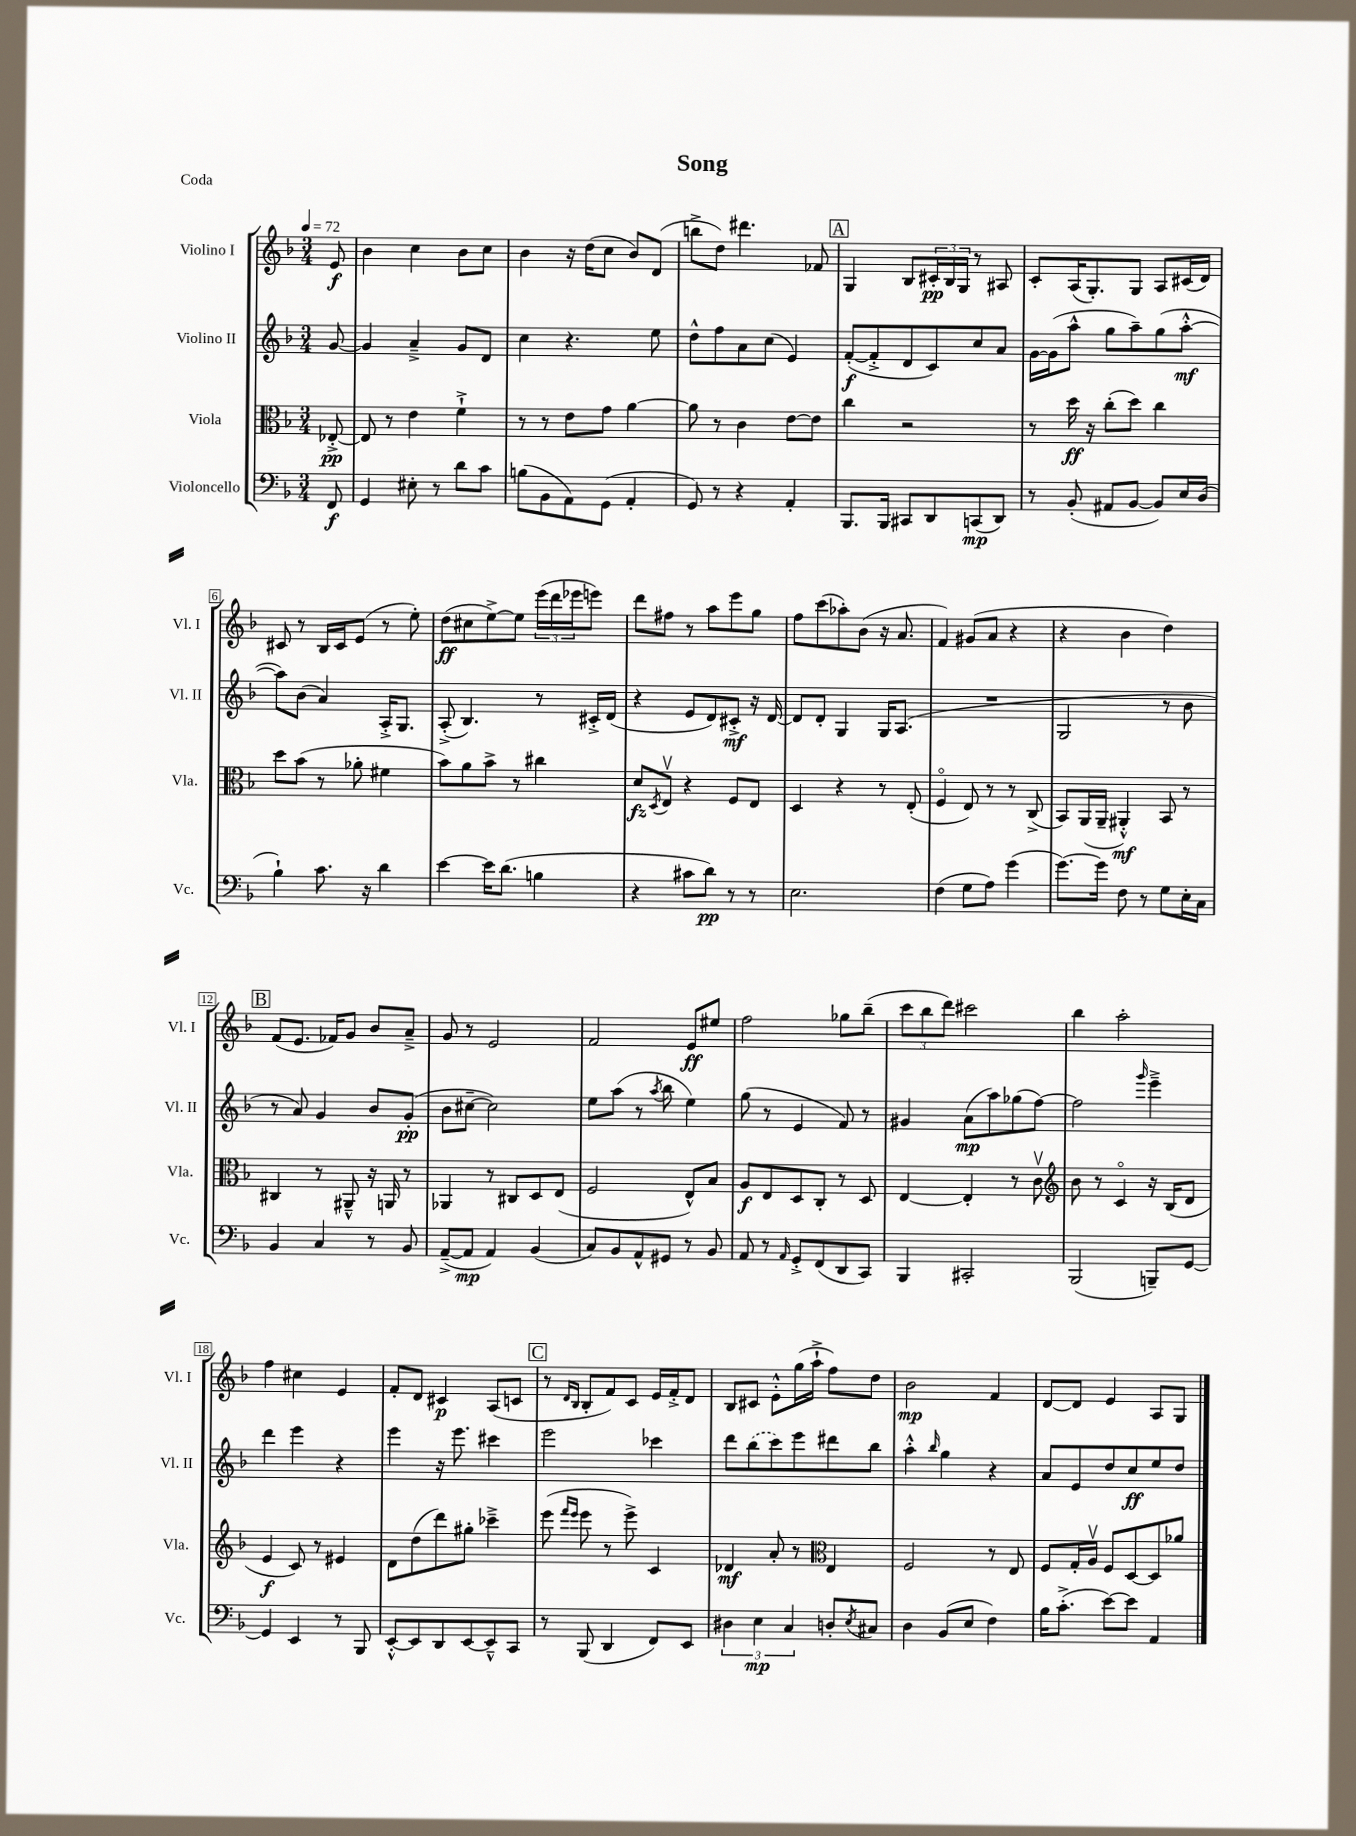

**kern	**kern	**kern	**kern
*staff4	*staff3	*staff2	*staff1
*clefF4	*clefC3	*clefG2	*clefG2
*k[b-]	*k[b-]	*k[b-]	*k[b-]
*M3/4	*M3/4	*M3/4	*M3/4
*MM72	*MM72	*MM72	*MM72
8FF	[8E-'^	[8g	8e
=	=	=	=
4GG	8E-]	4g]	4b-
.	8r	.	.
8E#'	4e	4a~^	4cc
8r	.	.	.
8d	4f`^	8g	8b-
8c	.	8d	8cc
=	=	=	=
(8B	8r	4cc	4b-
8BB-	8r	.	.
8AA)	8e	4.r	16r
.	.	.	(16dd
(8GG	8g	.	8cc
4AA'	[4a	.	8b-)
.	.	8ee	(8d
=	=	=	=
8GG)	8a]	8dd^^	8bb^
8r	8r	8ff	8dd)
4r	4c	8a	4.ddd#
.	.	(8cc	.
4AA'	[8e	4e)	.
.	8e]	.	8f-
=	=	=	=
8.BBB-	4cc	([8f'	4G
.	.	8f'^]	.
16BBB-	.	.	.
8CC#	2r	8d	8B-
8DD	.	8c)	24c#'
.	.	.	24B-
.	.	.	24G
(8CC	.	8cc	8r
8DD)	.	8a	8A#
=	=	=	=
8r	8r	[16g	8c'
.	.	(16g]	.
(8BB-'	16dd	8aa^^	(16A
.	16r	.	8.G')
8AA#	(8cc'	8gg	.
[8BB-	8dd)	8aa~)	8G
8BB-])	4cc	(8gg	8A
16E	.	[8aa'^^	(16c#
(16D	.	.	16d)
=	=	=	=
4B-`)	8dd	8aa])	8c#
.	(8b-	(8b-	8r
8.c	8r	4a)	16B-
.	.	.	16c#
.	8a-'	.	(8e
16r	.	.	.
4d	4f#	16A'^	8r
.	.	8.G	.
.	.	.	8ee')
=	=	=	=
[4e	8b-)	(8A'^	(8dd
.	8a	4.B-)	8cc#
16e]	8b-^	.	[8ee^)
(8.d	.	.	.
.	8r	.	8ee]
4B	4cc#	8r	(24eee
.	.	.	24ddd
.	.	.	24eee-
.	.	16c#'^	8eee)
.	.	(16d	.
=	=	=	=
4r	8d	4r	8ddd
.	8qD	.	.
.	8Ev	.	8ff#
8c#	4r	8e	8r
8d)	.	8d)	8aa
8r	8F	8c#'^	8eee
8r	8E	16r	8gg
.	.	[16d	.
=	=	=	=
2.E	4D	8d]	8ff
.	.	8d'	(8ccc
.	4r	4G	8aa-')
.	.	.	(8b-
.	8r	16G	16r
.	.	(8.A	8.a
.	(8E'	.	.
=	=	=	=
(4F	4Fo	2.r	4f)
8G	8E)	.	(8g#
8A)	8r	.	8a
(4g	8r	.	4r
.	(8C^	.	.
=	=	=	=
[8.g)	8BB-)	2G	4r
.	(16AA	.	.
16g]	16AA~	.	.
8F	4AA#'^^)	.	4b-
8r	.	.	.
8G	8BB-	8r	4dd)
16E'	8r	8b-	.
16C	.	.	.
=	=	=	=
4BB-	4C#	8r	(8f
.	.	8a)	8.e
4C	8r	4g	.
.	.	.	16f-)
.	8AA#~^^	.	8g
8r	16r	8b-	8b-
.	16AA	.	.
8BB-	8r	(8g'	8a~^
=	=	=	=
([8AA~^	4AA-	8b-	8g
8AA]	.	[8cc#~	8r
4AA)	8r	2cc#])	2e
.	8C#	.	.
(4BB-	8D	.	.
.	(8E	.	.
=	=	=	=
8C)	2F	8ee	2f
8BB-	.	(8aa	.
8AA^^	.	8r	.
.	.	8qaa	.
8GG#	.	8bb-	.
8r	8E^^)	4ee)	8e
8BB-	8B-	.	8ee#
=	=	=	=
8AA	8A	(8gg	2ff
8r	8E	8r	.
16qqAA	.	.	.
8GG'^	8D	4e	.
(8FF	8C'	.	.
8DD	8r	8f)	8gg-
8CC)	8D	8r	(8bb-~
=	=	=	=
4BBB-	[4E	4g#	12ccc
.	.	.	12bb-
.	.	.	12ddd)
2CC#'	4E']	(8a	2ccc#
.	.	8aa)	.
.	8r	(8gg-	.
.	8cv	[8ff)	.
=	=	=	=
*	*clefG2	*	*
(2BBB-	8b-	2ff]	4bb-
.	8r	.	.
.	4co	.	2aa'
.	.	16qqggg	.
8BBB~)	16r	4eee~^	.
.	(16B-	.	.
[8GG	8d	.	.
=	=	=	=
4GG]	4e	4ddd	4ff
4EE	8c)	4eee	4cc#
.	8r	.	.
8r	4e#	4r	4e
8BBB-	.	.	.
=	=	=	=
[8EE'^^	8d	4eee	8f'
8EE]	(8dd	.	8d
8DD	8ddd)	16r	4c#
.	.	8.eee	.
[8EE	8gg#'	.	.
8EE~^^]	4ccc-~^	4ccc#	(8A
8CC	.	.	8c
=	=	=	=
8r	(8eee	2eee	8r
.	16qqfff	.	16qqd
.	16qqeee	.	16qqB-
(8BBB-	8eee	.	8B-'
4DD	8r	.	8f)
.	8eee^)	.	8c
8FF)	4c	4ccc-	16e
.	.	.	16f'^
8EE	.	.	8d
=	=	=	=
6D#	4d-	8ddd	8B-
.	.	(8bb-	8c#
6E	.	.	.
.	8a'	8ccc)	8e'^^
6C	.	.	.
.	8r	8eee	(16gg
.	.	.	16aa`^
*	*clefC3	*	*
8D'	4E	8ddd#	8ff)
8qE	.	.	.
8C#	.	8bb-	8dd
=	=	=	=
4D	2F	4aa'^^	2b-
.	.	16qqbb-	.
(8BB-	.	4gg	.
8E	.	.	.
4F)	8r	4r	4f
.	8E	.	.
=	=	=	=
16B-	8F	8a	[8d
(8.c'^	.	.	.
.	16G'	8e	8d]
.	16Av	.	.
[8e)	8F	8dd	4e
8e]	[8D	8cc	.
4AA	8D]	8ee	8A
.	8a-	8dd	8G
==	==	==	==
*-	*-	*-	*-
